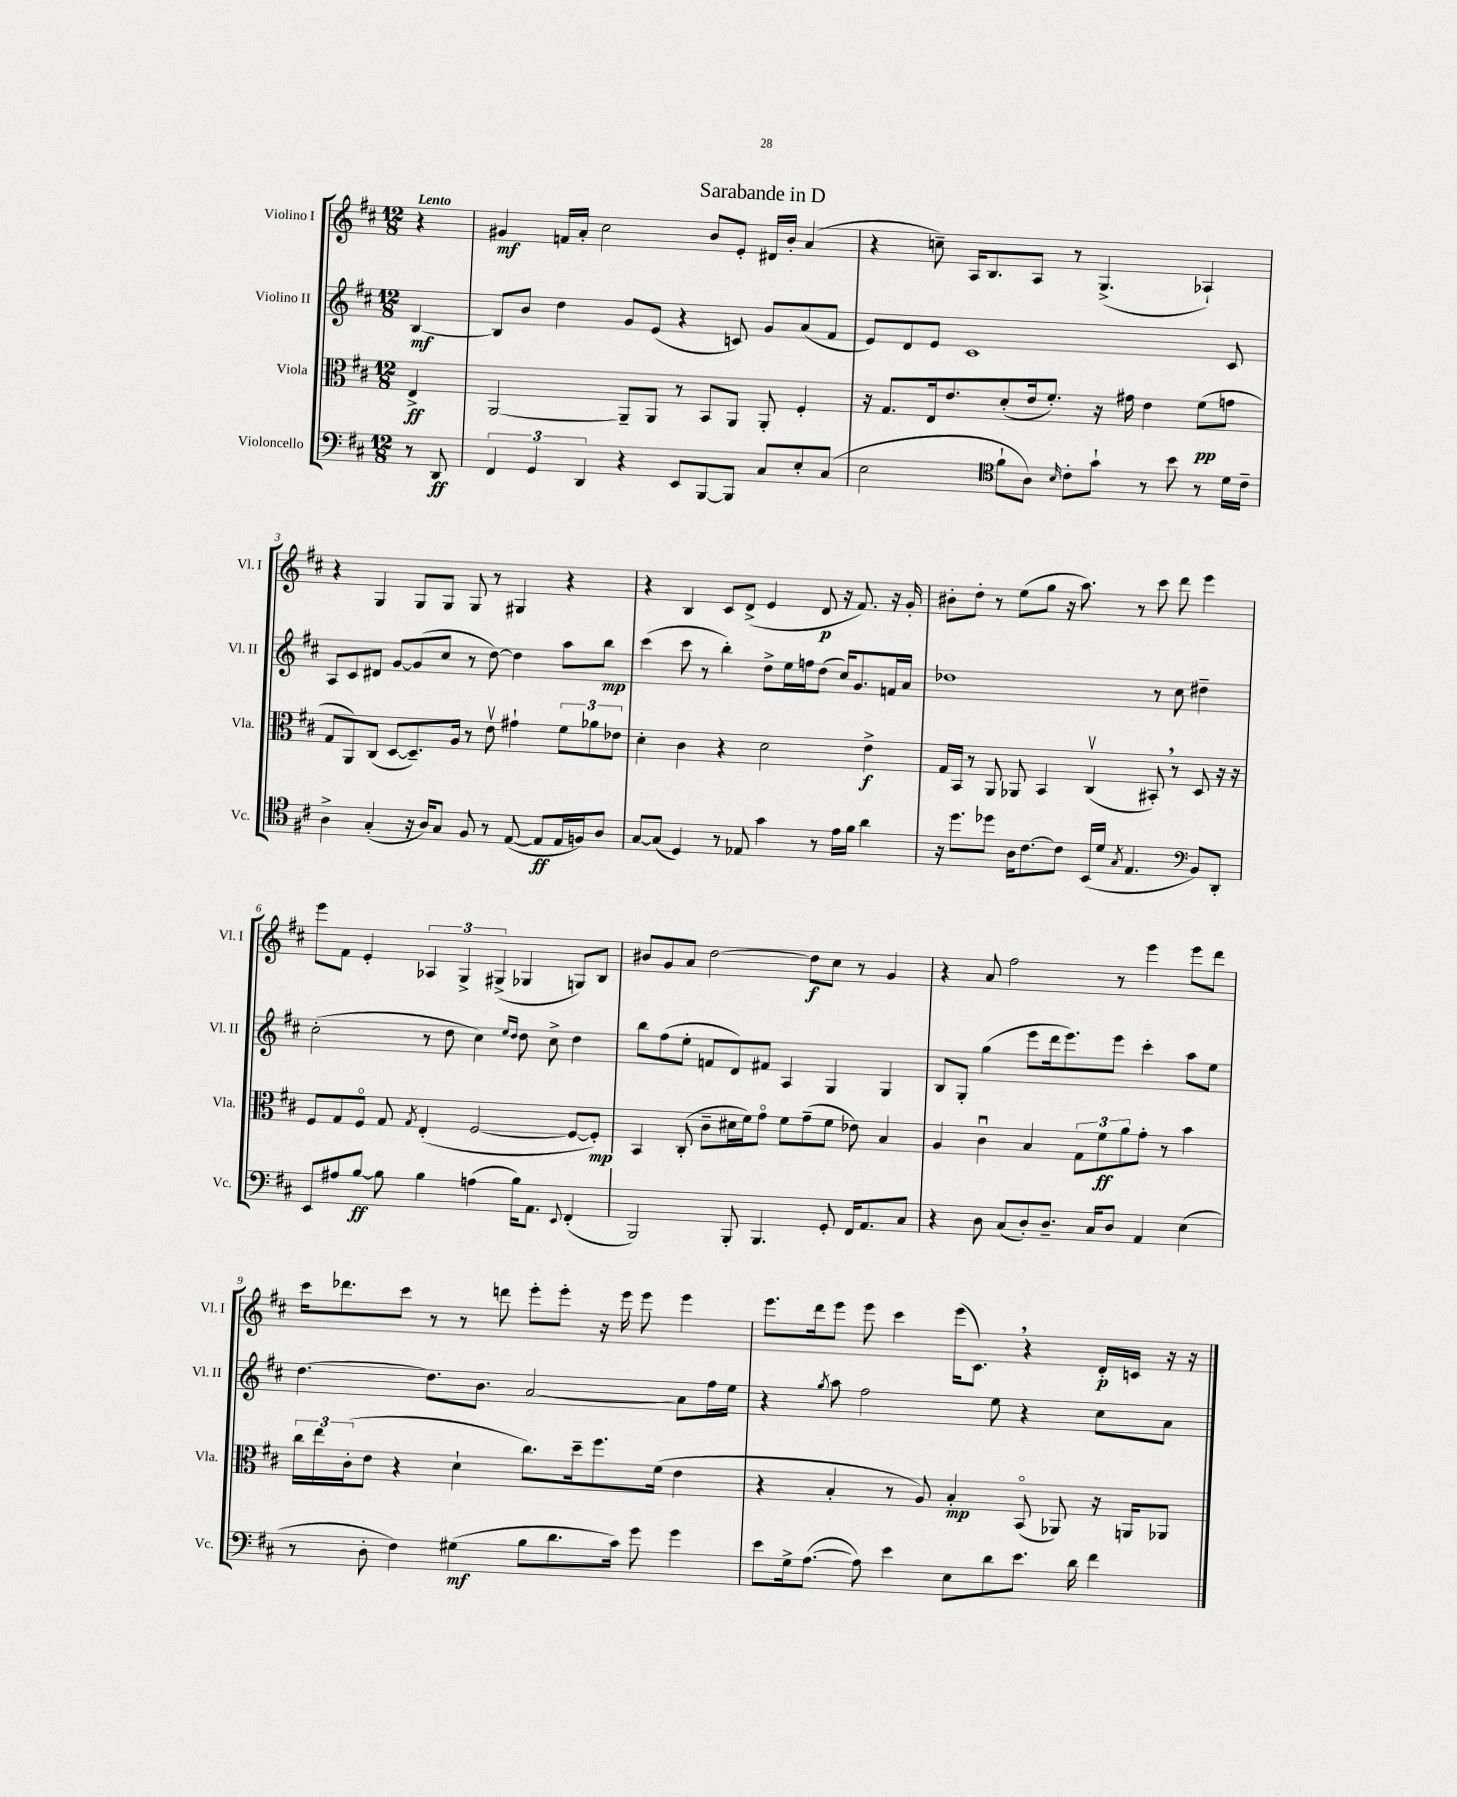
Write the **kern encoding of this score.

**kern	**dynam	**kern	**dynam	**kern	**dynam	**kern	**dynam
*part4	*part4	*part3	*part3	*part2	*part2	*part1	*part1
*staff4	*staff4	*staff3	*staff3	*staff2	*staff2	*staff1	*staff1
*I"Violoncello	*	*I"Viola	*	*I"Violino II	*	*I"Violino I	*
*I'Vc.	*	*I'Vla.	*	*I'Vl. II	*	*I'Vl. I	*
*clefF4	*	*clefC3	*	*clefG2	*	*clefG2	*
*k[f#c#]	*	*k[f#c#]	*	*k[f#c#]	*	*k[f#c#]	*
*M12/8	*	*M12/8	*	*M12/8	*	*M12/8	*
=	=	=	=	=	=	=	=
!	!	!	!	!	!	!LO:TX:a:B:t=Lento	!
8r	.	4E^/	ff	[4B/	mf	4r	.
8DD/	ff	.	.	.	.	.	.
=1	=1	=1	=1	=1	=1	=1	=1
6FF#/	.	[2AA/	.	8B/L]	.	4g#X/	mf
.	.	.	.	8b/J	.	.	.
6GG/	.	.	.	.	.	.	.
.	.	.	.	4dd\	.	16fn/LL	.
.	.	.	.	.	.	16a'/JJ	.
6DD/	.	.	.	.	.	.	.
.	.	.	.	.	.	2cc#\	.
4r	.	8AA~/L]	.	8g/L	.	.	.
.	.	8AA/J	.	(8e/J	.	.	.
8EE/L	.	8r	.	4r	.	.	.
[8BBB/	.	8BB/L	.	.	.	8b/L	.
8BBB/J]	.	8AA/J	.	8cn/)	.	8e'/J	.
8C#/L	.	8AA'/	.	8g/L	.	16d#X/LL	.
.	.	.	.	.	.	16b'/JJ	.
8E'/	.	4F#'/	.	(8a/	.	(4a/	.
(8C#/J	.	.	.	8f#/J	.	.	.
=2	=2	=2	=2	=2	=2	=2	=2
2E\	.	16r	.	8e/L)	.	4r	.
.	.	8.G/L	.	.	.	.	.
.	.	.	.	8d/	.	.	.
.	.	16E/k	.	8e/J	.	8ccn~\)	.
.	.	8.e/	.	.	.	.	.
.	.	.	.	1c#	.	16A/KL	.
.	.	.	.	.	.	8.B/	.
*clefC4	*	*	*	*	*	*	*
8f#`\L	.	(8d'/	.	.	.	.	.
8A\J)	.	16e/k	.	.	.	8A/J	.
.	.	8.f#'/J)	.	.	.	.	.
16qqB/	.	.	.	.	.	.	.
8c#'\L	.	.	.	.	.	8r	.
8g`\J	.	16r	.	.	.	(4.G^/	.
.	.	16g#X\	.	.	.	.	.
8r	.	4e\	.	.	.	.	.
8b\	.	.	.	.	.	.	.
8r	.	(8f#\L	pp	.	.	4A-X`/)	.
16d\LL	.	8gn\J	.	8c#/	.	.	.
16c#~\JJ	.	.	.	.	.	.	.
!!LO:LB:g=z
=3	=3	=3	=3	=3	=3	=3	=3
4A^\	.	8G/L	.	8A/L	.	4r	.
.	.	8AA/)	.	8c#/	.	.	.
(4G'/	.	(8C#/J	.	8d#X/J	.	4G/	.
.	.	[8D/L	.	[8g/L	.	.	.
16r	.	8.D~/])	.	(8g/]	.	8G/L	.
16A/KL)	.	.	.	.	.	.	.
8G/J	.	.	.	8cc#/J	.	8G/J	.
.	.	16A/Jk	.	.	.	.	.
8F#/	.	8r	.	8r	.	8G/	.
8r	.	8ev\	.	[8dd\)	.	8r	.
([8E/	.	4g#X`\	.	4dd\]	.	4G#X/	.
8E/L]	ff	.	.	.	.	.	.
16E/L	.	12f#\L	.	8aa\L	.	4r	.
16Fn/J)	.	.	.	.	.	.	.
.	.	12a-X\	.	.	.	.	.
8A/J	.	.	.	8bb\J	mp	.	.
.	.	12e-X\J	.	.	.	.	.
=4	=4	=4	=4	=4	=4	=4	=4
[8G/L	.	4d'\	.	(4ccc#\	.	4r	.
(8G/J]	.	.	.	.	.	.	.
4D/)	.	4c#\	.	8ccc#\	.	4B/	.
.	.	.	.	8r	.	.	.
8r	.	4r	.	4bb'\)	.	8c#/L	.
8E-X/	.	.	.	.	.	(8d^/J	.
4g\	.	2d\	.	8dd^\L	.	4e/	.
.	.	.	.	16ee\L	.	.	.
.	.	.	.	16ffn\J	.	.	.
8r	.	.	.	(8dd\J	.	8d/	p
16e\LL	.	.	.	16cc#/KL)	.	16r	.
16f#\JJ	.	.	.	8.g/	.	8.f#/)	.
4a\	.	4e^\	f	.	.	.	.
.	.	.	.	16fn/L	.	16r	.
.	.	.	.	16a/JJ	.	16g'/	.
=5	=5	=5	=5	=5	=5	=5	=5
16r	.	16G/LL	.	1dd-X	.	8b#X'\L	.
8.dd\L	.	16BB/JJ	.	.	.	.	.
.	.	8r	.	.	.	8dd'\J	.
8dd-X\J	.	8AA/	.	.	.	8r	.
16A\KL	.	8AA-X/	.	.	.	(8ee\L	.
[8.c#\	.	.	.	.	.	.	.
.	.	4BB/	.	.	.	8gg\J	.
8c#\J]	.	.	.	.	.	16r	.
.	.	.	.	.	.	8.aa\)	.
(16BB/LL	.	(4C#v/	.	.	.	.	.
16d/JJ	.	.	.	.	.	.	.
8qG/	.	.	.	.	.	.	.
4.E/	.	.	.	.	.	8r	.
.	.	8BB#X',/)	.	8r	.	8ccc#\	.
.	.	8r	.	8cc#\	.	8ddd\	.
*clefF4	*	*	*	*	*	*	*
8BB/L)	.	8D/	.	4dd#X~\	.	4eee\	.
8DD'/J	.	16r	.	.	.	.	.
.	.	16r	.	.	.	.	.
!!LO:LB:g=z
=6	=6	=6	=6	=6	=6	=6	=6
8EE/L	.	8F#/L	.	(2cc#'\	.	8eee\L	.
8A#X/	.	8G/	.	.	.	8f#\J	.
[8B/J	ff	8F#/J	.	.	.	4e'/	.
8B\]	.	8G/	.	.	.	.	.
.	.	8qG/	.	.	.	.	.
4B\	.	(4E'/	.	8r	.	6A-X/	.
.	.	.	.	8dd\	.	.	.
.	.	.	.	.	.	6G^/	.
(4An\	.	[2F#/	.	4cc#\)	.	.	.
.	.	.	.	.	.	(6G#X^/	.
.	.	.	.	16qqee/LL	.	.	.
.	.	.	.	16qqdd/JJ	.	.	.
16B\KL)	.	.	.	8dd\	.	4G-X/	.
8.AA\J	.	.	.	.	.	.	.
.	.	.	.	8cc#^\	.	.	.
8qqEE/	.	.	.	.	.	.	.
(4FF#'/	.	8F#/L_	.	4dd\	.	8Gn/L)	.
.	.	8F#'/J])	mp	.	.	8B/J	.
=7	=7	=7	=7	=7	=7	=7	=7
2BBB/)	.	4BB/	.	8bb\L	.	8b#X/L	.
.	.	.	.	(8ff#\	.	8g/	.
.	.	(8C#'/	.	8ee'\J	.	8a/J	.
.	.	8c#~\L	.	8fn/L	.	[2dd\	.
8BBB'/	.	16d#X\L	.	8d/)	.	.	.
.	.	16f#\J)	.	.	.	.	.
4.BBB/	.	8g\J	.	8f#X/J	.	.	.
.	.	8f#\L	.	4A/	.	.	.
.	.	(8g~\	.	.	.	8dd\L]	f
8GG'/	.	8f#\J	.	4G/	.	8cc#\J	.
16FF#/KL	.	8e-X\)	.	.	.	8r	.
8.AA/	.	.	.	.	.	.	.
.	.	4B/	.	4G/	.	4g/	.
8C#/J	.	.	.	.	.	.	.
=8	=8	=8	=8	=8	=8	=8	=8
4r	.	4A/	.	8B/L	.	4r	.
.	.	.	.	8G'/J	.	.	.
8D\	.	4c#u\	.	(4gg\	.	8a/	.
(8C#/L	.	.	.	.	.	2ff#\	.
8D'/)	.	4B/	.	8eee\L	.	.	.
8.D~/J	.	.	.	16ddd\k	.	.	.
.	.	.	.	8.eee\)	.	.	.
.	.	12G\L	.	.	.	.	.
16C#/KL	.	.	.	.	.	.	.
.	.	12f#\	ff	.	.	.	.
8D/J	.	.	.	8eee\J	.	8r	.
.	.	12a\	.	.	.	.	.
4AA/	.	8g'\J	.	4ccc#'\	.	4eee\	.
.	.	8r	.	.	.	.	.
(4E\	.	4b\	.	8aa\L	.	8eee\L	.
.	.	.	.	8ee\J	.	8ddd\J	.
!!LO:LB:g=z
=9	=9	=9	=9	=9	=9	=9	=9
8r	.	24cc#\LL	.	[4.dd\	.	16ccc#\KL	.
.	.	24ee\	.	.	.	.	.
.	.	.	.	.	.	8.ddd-X\	.
.	.	(24c#'\J	.	.	.	.	.
8D'\	.	8e\J	.	.	.	.	.
4F#\)	.	4r	.	.	.	8ccc#\J	.
.	.	.	.	8.dd\L]	.	8r	.
(4G#X\	mf	4d`\	.	.	.	8r	.
.	.	.	.	8.b\J	.	.	.
.	.	.	.	.	.	8dddn\	.
8B\L	.	8.cc#\L)	.	[2a/	.	8eee'\L	.
8.d\	.	.	.	.	.	8eee'\J	.
.	.	16dd~\k	.	.	.	.	.
.	.	8.ff#\	.	.	.	16r	.
16c#\Jk)	.	.	.	.	.	16eee\	.
8g\	.	.	.	.	.	8eee\	.
.	.	(16f#\Jk	.	.	.	.	.
4g\	.	4e\	.	8a\L]	.	4eee\	.
.	.	.	.	16ff#\L	.	.	.
.	.	.	.	16ee\JJ	.	.	.
=10	=10	=10	=10	=10	=10	=10	=10
8e\L	.	4r	.	4r	.	8.eee\L	.
16G^\k	.	.	.	.	.	.	.
([8.A\J	.	.	.	.	.	16ddd\k	.
.	.	.	.	8qgg/	.	.	.
.	.	4B'/	.	8aa\	.	8eee\J	.
8A\])	.	.	.	2ff#\	.	8eee\	.
4e\	.	8r	.	.	.	4ccc#\	.
.	.	8A/)	.	.	.	.	.
8E\L	.	4B'/	mp	.	.	(16eee\KL	.
.	.	.	.	.	.	8.c#,\J)	.
8d\	.	.	.	8ee\	.	.	.
8.e\J	.	(8BB/	.	4r	.	4r	.
.	.	8AA-X/)	.	.	.	.	.
16d\	.	.	.	.	.	.	.
4f#\	.	16r	.	8cc#\L	.	16d'/LL	p
.	.	16AAn/KL	.	.	.	16cn/JJ	.
.	.	8AA-X/J	.	8a\J	.	16r	.
.	.	.	.	.	.	16r	.
==	==	==	==	==	==	==	==
*-	*-	*-	*-	*-	*-	*-	*-
